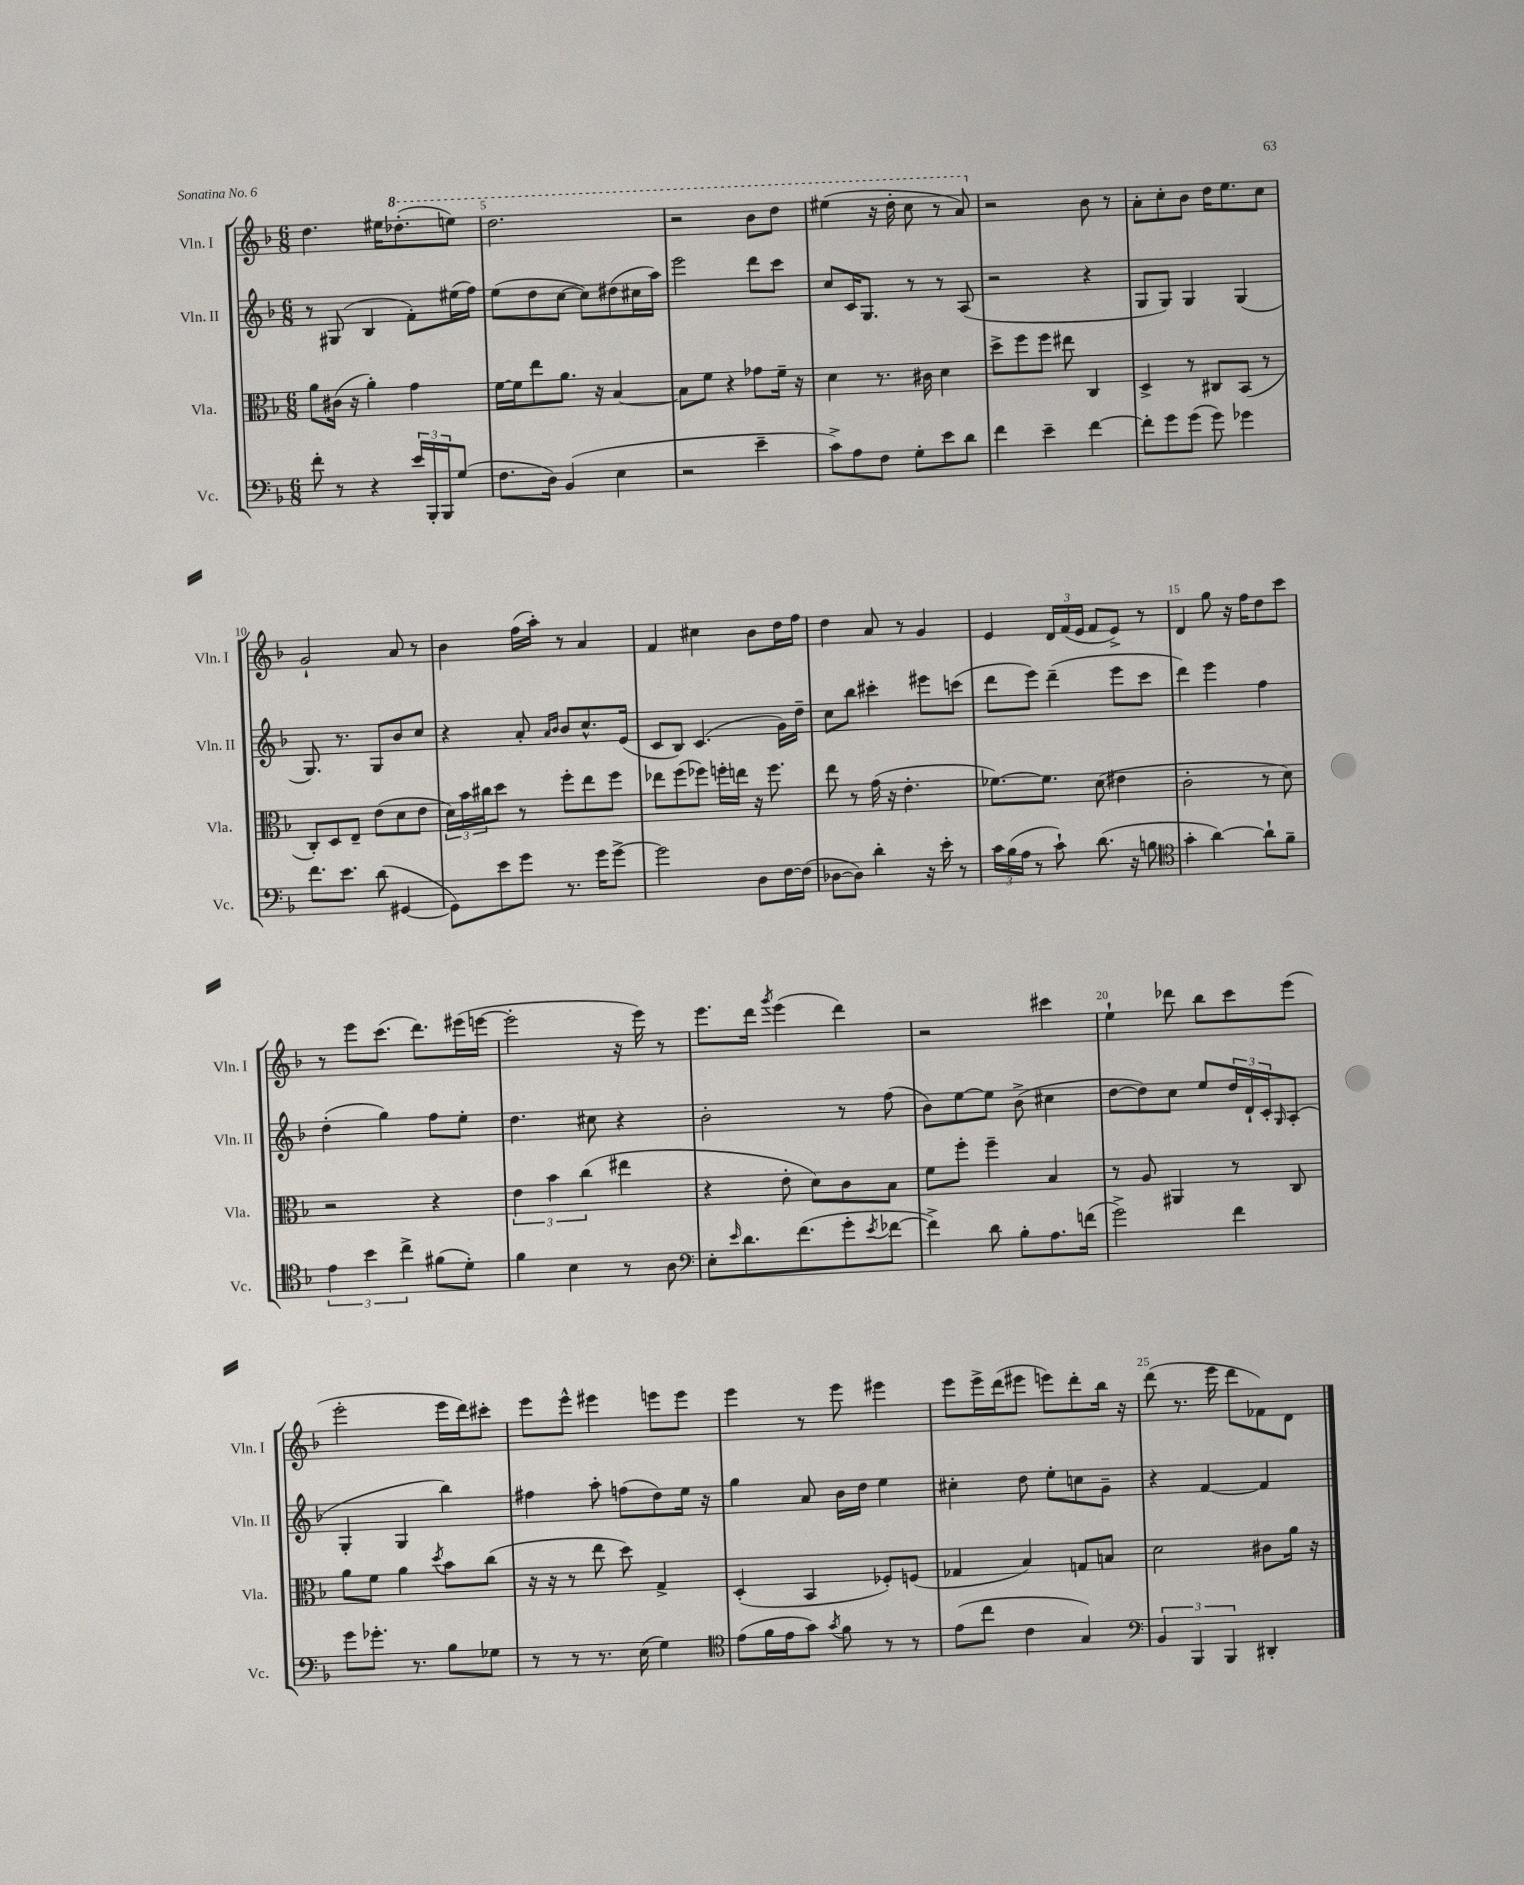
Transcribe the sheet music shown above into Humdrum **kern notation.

**kern	**kern	**kern	**kern
*part4	*part3	*part2	*part1
*staff4	*staff3	*staff2	*staff1
*I"Vc.	*I"Vla.	*I"Vln. II	*I"Vln. I
*I'Vc.	*I'Vla.	*I'Vln. II	*I'Vln. I
*clefF4	*clefC3	*clefG2	*clefG2
*k[b-]	*k[b-]	*k[b-]	*k[b-]
*M6/8	*M6/8	*M6/8	*M6/8
=4	=4	=4	=4
8f'\	8a\L	8r	4.dd\
8r	(16c#X\Jk	(8G#X/	.
.	16r	.	.
4r	4a'\)	4B-/	.
.	.	.	16ee#X\KL
*	*	*	*8va
.	.	.	(8.ddd-X'\
24e/LL	4g\	8f'\L)	.
24BBB-'/	.	.	.
24BBB-/J	.	.	.
(8G/J	.	(16ee#X\L	8eeen\J)
.	.	16ff\JJ)	.
=5	=5	=5	=5
8.F\L	[16f\LL	(8ee\L	2.ddd\
.	16f\J]	.	.
.	8ee\	8dd\	.
16D\Jk)	.	.	.
(4BB-/	8.a\J	[8cc\J	.
.	.	8cc\L])	.
.	16r	.	.
4E\	[4B-/	(8dd#X\	.
.	.	16cc#X\L	.
.	.	16aa\JJ)	.
=6	=6	=6	=6
2r	8B-\L]	2eee\	2r
.	8f\J	.	.
.	4r	.	.
4e~\	8g-X\L	8ddd\L	8bb-\L
.	16f~\Jk	8ccc\J	8ddd\J
.	16r	.	.
=7	=7	=7	=7
8c^\L)	4d\	8cc/L	(4eee#X\
8A\	.	16c/K	.
.	.	8.G/J	.
8F\J	8.r	.	16r
.	.	.	16ddd'\
8G'\L	.	8r	8ccc\
.	16c#X\	.	.
8e\	4d\	8r	8r
8d\J	.	(8A/	8aa/)
=8	=8	=8	=8
*	*	*	*X8va
4f\	8dd^\L	2r	2r
.	8ff\	.	.
4e~\	8ff\J	.	.
.	8ee#X\	.	.
[4f\	4C/	4r	8b-\
.	.	.	8r
=9	=9	=9	=9
8f'\L]	4D^/	8G/L	8a'\L
8g\	.	8G/J)	8cc'\
(8g\J	8r	4G/	8b-\J
8g\)	8C#X/L	.	16dd\KL
.	.	.	8.ee\
4g-X\	(8BB-/J	(4G/	.
.	8r	.	8cc\J
!!LO:LB:g=z
=10	=10	=10	=10
8.f\L	8C'/L)	8.G/)	2g`/
.	8D/	.	.
8.e\J	.	8.r	.
.	8E~/J	.	.
(8d\	(8e\L	8G/L	.
[4GG#X/	8d\	8b-/	8a/
.	8e\J	8cc/J	8r
=11	=11	=11	=11
8GG#\L])	24d\LL)	4r	4b-\
.	24b-\	.	.
.	24cc#X\J	.	.
8e\	8dd\J	.	.
8g\J	8r	8a'/	(16ff\LL
.	.	.	16aa'\JJ)
.	.	16qqa/LL	.
.	.	16qqb-/JJ	.
8.r	8ff'\L	8b-/L	8r
.	8ee\	8.cc^^/	4a/
16g\KL	.	.	.
[8g^\J	8ff\J	.	.
.	.	(16e/Jk	.
=12	=12	=12	=12
2g\]	8ee-X\L	8c/L	4f/
.	(8ff\	8B-/J)	.
.	8ff-X\J)	(4.c/	4cc#X\
.	16ffn'\LL	.	.
.	16een\JJ	.	.
8D\L	16r	.	8b-\L
.	8.ff\	.	.
[16F\L	.	16g\LL)	16dd\L
(16F\JJ]	.	16dd~\JJ	16ff\JJ
=13	=13	=13	=13
[8D-X\L	8ee\	8cc\L	4dd\
8D-\J])	8r	8bb-\J	.
4d'\	(16g\	4ccc#X'\	8a/
.	16r	.	.
.	4.e'\	.	8r
16r	.	8eee#X\L	4g/
16e'\	.	.	.
8r	.	(8cccn\J	.
=14	=14	=14	=14
24c\LL	[8.f-X\L)	8ddd\L	4e/
(24B-\	.	.	.
24A\JJ	.	.	.
8r	.	8eee\J)	.
.	8.f-\J]	.	.
8c`\)	.	(4ddd~\	24d/LL
.	.	.	(24f/
.	.	.	24e/JJ
(8.d\	(8d\	.	8f/L
.	4e#X\	8eee\L	8e^/J)
16r	.	.	.
8Bn\	.	8ccc\J	8r
=15	=15	=15	=15
*clefC4	*	*	*
4g'\	2c'\	4ddd\)	4d/
[4a\)	.	4eee\	8gg\
.	.	.	16r
.	.	.	16ff\KL
8a`\L]	8r	4ff\	8dd\
8f~\J	8d\)	.	8ccc\J
!!LO:LB:g=z
=16	=16	=16	=16
6e\	2r	(4dd'\	8r
.	.	.	8eee\L
6b-\	.	.	.
.	.	4gg\)	(8.ccc\J
6cc^\	.	.	.
.	.	.	8.ddd\L)
(8f#X\L	4r	8ff\L	.
8d'\J)	.	8ee'\J	(16eee#X\L
.	.	.	[16eeen\JJ
=17	=17	=17	=17
4f\	6e\	4.dd\	2eee'\]
.	6b-\	.	.
4B-\	.	.	.
.	(6cc\	.	.
.	.	8cc#X\	.
8r	4ee#X\	4r	16r
.	.	.	16eee\)
8A\	.	.	8r
=18	=18	=18	=18
*clefF4	*	*	*
8E'\L	4r	2b-'\	8.eee\L
16qqe/	.	.	.
8.d\	.	.	.
.	.	.	16ddd\Jk
.	.	.	8qggg/
.	8e'\	.	(4eee\
(8.f\	.	.	.
.	8d\L)	.	.
8g'\	8c\	8r	4ddd\)
8qe/	.	.	.
[8f-X\J	8B-\J	(8ff\	.
=19	=19	=19	=19
4f-^\])	8f\L	8b-\L)	2r
.	8ff'\J	[8ee\	.
8d\	4ff~\	8ee\J]	.
8B-'\L	.	(8b-^\	.
8.A\	4B-/	4cc#X\	4ccc#X\
(16fn\Jk	.	.	.
=20	=20	=20	=20
2g^\)	8r	[8dd\L	4ee`\
.	8A/	8dd\])	.
.	4AA#X/	8cc\J	8ddd-X\
.	.	8ee/L	8bb-\L
4f\	8r	24dd/L	8ccc\
.	.	24d`/	.
.	.	24c'/J	.
.	.	16qqG/	.
.	8C/	(8A'/J	(8eee\J
!!LO:LB:g=z
=21	=21	=21	=21
8g\L	8a\L	4G'/	2eee'\
8.g-X'\J	8f\J	.	.
.	4a\	4G/	.
8.r	.	.	.
.	8qdd/	.	.
8B-\L	8b-\L	4bb-\)	16eee\LL
.	.	.	16ddd\J)
8G-X\J	(8cc\J	.	8ccc#X'\J
=22	=22	=22	=22
8r	16r	4ff#X\	8eee\L
.	16r	.	.
8r	8r	.	8eee^^\J
8.r	8ee\	8aa'\	4eee#X\
.	8dd\)	(8ffn\L	.
(16E\	.	.	.
4G\)	4G^/	8dd\)	8eeen\L
.	.	16ee\Jk	8eee\J
.	.	16r	.
=23	=23	=23	=23
*clefC4	*	*	*
(8e\L	(4D'/	4gg\	4eee\
16f\L	.	.	.
16e\J	.	.	.
8g\J)	4BB-/	8a/	8r
8qg/	.	.	.
8f\	.	16b-\LL	8eee\
.	.	16dd\JJ	.
8r	8F-X'/L)	4ee\	4eee#X\
8r	(8Fn/J	.	.
=24	=24	=24	=24
(8e\L	4G-X/	4cc#X'\	8eee\L
8cc\J	.	.	16eee^\L
.	.	.	(16ddd\J
4c\	4B-/)	8dd\	8eee#X\J
.	.	8ee'\L	8eeen\L)
4G/)	8Gn/L	8ccn\	8ddd'\
.	8Bn/J	8g~\J	16bb-\Jk
.	.	.	16r
=25	=25	=25	=25
*clefF4	*	*	*
6BB-/	2d\	4r	(8ddd\
.	.	.	8.r
6BBB-/	.	.	.
.	.	[4f/	.
.	.	.	16eee\
6BBB-/	.	.	.
.	.	.	8ddd\L
4DD#X'/	8c#X\L	4f/]	8f-X\)
.	16a\Jk	.	8d\J
.	16r	.	.
==	==	==	==
*-	*-	*-	*-
